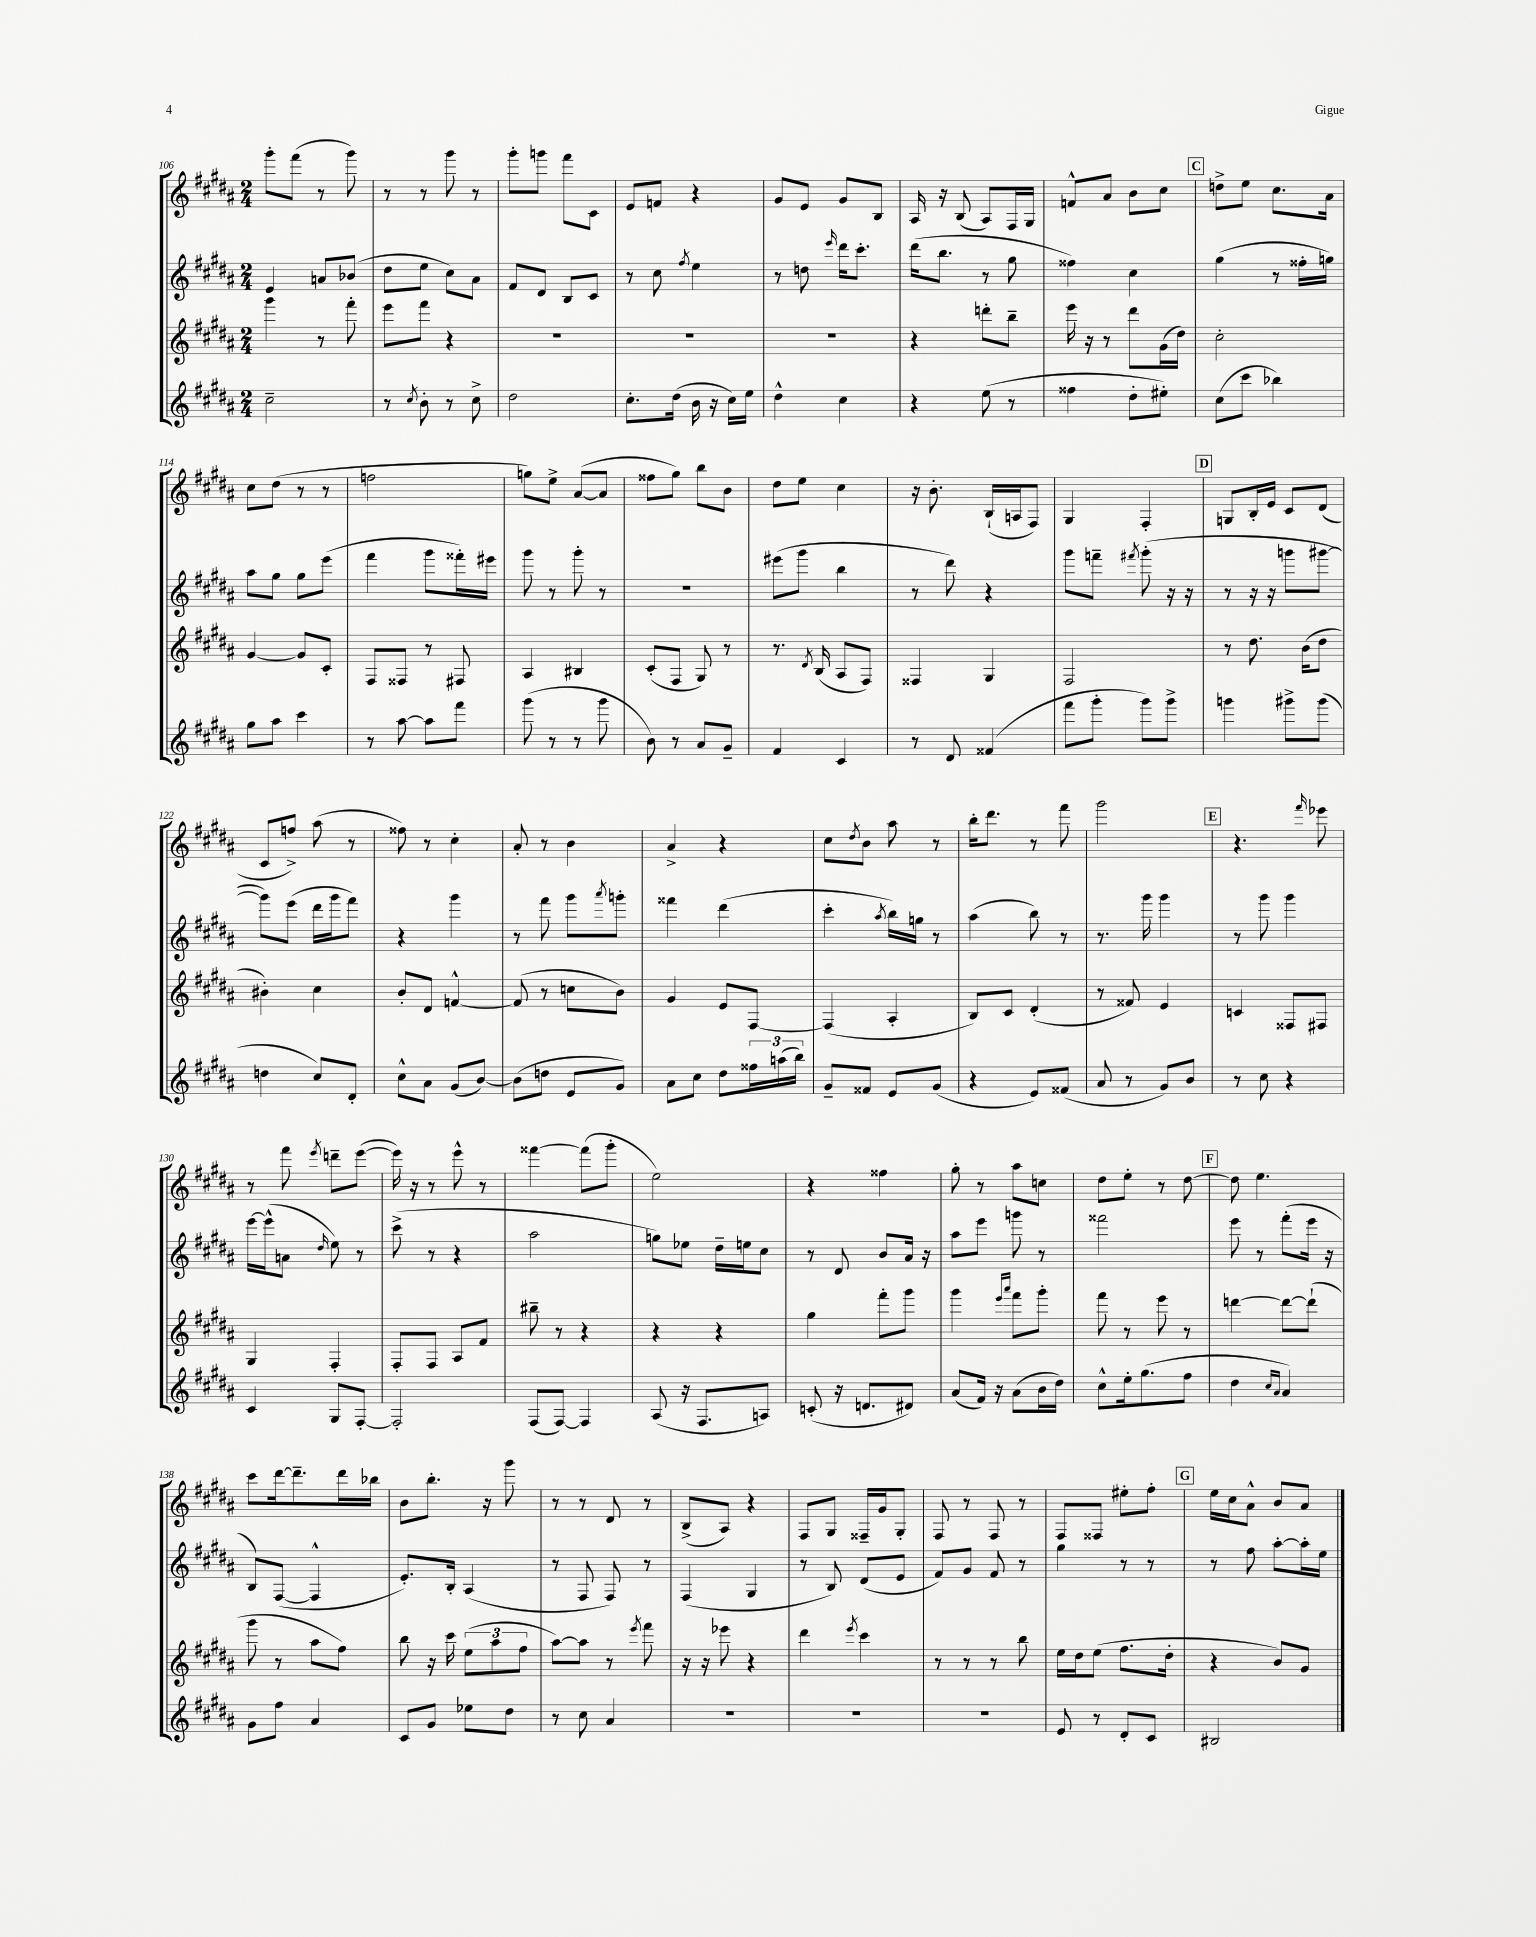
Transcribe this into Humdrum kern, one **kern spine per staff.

**kern	**kern	**kern	**kern
*staff4	*staff3	*staff2	*staff1
*clefG2	*clefG2	*clefG2	*clefG2
*k[f#c#g#d#a#]	*k[f#c#g#d#a#]	*k[f#c#g#d#a#]	*k[f#c#g#d#a#]
*M2/4	*M2/4	*M2/4	*M2/4
2cc#~\	4ggg#\	4e/	8ggg#'\L
.	.	.	(8fff#\J
.	8r	8a/L	8r
.	8fff#'\	(8b-/J	8ggg#\)
=	=	=	=
8r	8eee\L	8dd#\L	8r
8qcc#/	.	.	.
8b'\	8fff#\J	8ee\J	8r
8r	4r	8cc#\L)	8ggg#\
8cc#^\	.	8a#\J	8r
=	=	=	=
2dd#\	2r	8f#/L	8ggg#'\L
.	.	8d#/J	8ggg\J
.	.	8B/L	8fff#\L
.	.	8c#/J	8c#\J
=	=	=	=
8.cc#'\L	2r	8r	8e/L
.	.	8cc#\	8f/J
(16dd#\Jk	.	.	.
.	.	8qff#/	.
16b\	.	4ee\	4r
16r	.	.	.
16cc#\LL)	.	.	.
16ee\JJ	.	.	.
=	=	=	=
4dd#^^\	2r	8r	8g#/L
.	.	8dd\	8e/J
.	.	16qqeee/	.
4cc#\	.	16ddd#\LK	8g#/L
.	.	8.ccc#'\J	.
.	.	.	8B/J
=	=	=	=
4r	4r	(16ddd#\LK	16A#/
.	.	8.bb\J	16r
.	.	.	(8B/
(8ee\	8ddd'\L	8r	8A#/L)
8r	8bb~\J	8gg#\	16F#/L
.	.	.	16G#/JJ
=	=	=	=
4ff##\	16eee\	4ff##\)	8f^^/L
.	16r	.	.
.	8r	.	8a#/J
8dd#'\L	8ddd#\L	4cc#\	8b\L
8ee#'\J)	(16g#\L	.	8cc#\J
.	16dd#\JJ)	.	.
=	=	=	=
(8cc#\L	2cc#'\	(4gg#\	8dd^\L
8ccc#\J	.	.	8ee\J
4bb-\)	.	8r	8.cc#\L
.	.	16ff##'\LL	.
.	.	16gg\JJ)	16a#\Jk
=	=	=	=
8gg#\L	[4g#/	8aa#\L	8cc#\L
8aa#\J	.	8gg#\J	(8dd#\J
4ccc#\	8g#/]L	8gg#\L	8r
.	8c#'/J	(8eee\J	8r
=	=	=	=
8r	8F#/L	4fff#\	2ff\
[8aa#\	8F##/J	.	.
8aa#\]L	8r	8ggg#\L	.
8fff#\J	8F#/	16fff##'\L)	.
.	.	16eee#\JJ	.
=	=	=	=
(8ggg#\	4A#/	8ggg#\	8gg\L)
8r	.	8r	8ee^\J
8r	4B#/	8ggg#'\	([8a#/L
8ggg#\	.	8r	8a#/]J
=	=	=	=
8b\)	(8c#'/L	2r	8ff##\L
8r	8F#/J	.	8gg#\J)
8a#/L	8G#/)	.	8bb\L
8g#~/J	8r	.	8b\J
=	=	=	=
4f#/	8.r	(8eee#\L	8dd#\L
.	.	8ggg#\J	8ee\J
.	8qd#/	.	.
.	(16B/	.	.
4c#/	8A#/L	4bb\	4cc#\
.	8F#/J)	.	.
=	=	=	=
8r	4F##/	8r	16r
.	.	.	8.b'\
8d#/	.	8ddd#\)	.
(4f##/	4G#/	4r	(16B`/LL
.	.	.	16A/J
.	.	.	8F#/J)
=	=	=	=
8fff#\L	2F#/	8ggg#\L	4G#/
8ggg#'\J	.	8fff~\J	.
.	.	8qfff#/	.
8ggg#\L)	.	(8ggg#'\	4F#'/
8ggg#^\J	.	16r	.
.	.	16r	.
=	=	=	=
4ggg\	8r	8r	8G/L
.	8.dd#\	16r	16B'/L
.	.	16r	16e/JJ
8ggg#^\L	.	8ggg\L	8c#/L
.	(16b\LK	.	.
(8ggg#\J	8dd#\J	[8ggg#\J	(8d#/J
=	=	=	=
4dd\	4b#'\)	8ggg#\]L)	8c#/L
.	.	(8eee\J	8ff^/J)
8cc#/L)	4cc#\	16ddd#\LL	(8aa#\
.	.	16ggg#\J	.
8d#'/J	.	8fff#\J)	8r
=	=	=	=
8cc#^^\L	8b'/L	4r	8ff##\)
8a#\J	8d#/J	.	8r
(8g#/L	[4f^^/	4ggg#\	4cc#'\
[8b/J)	.	.	.
=	=	=	=
(8b\]L	(8f/]	8r	8a#'/
8dd\J	8r	8fff#\	8r
8e/L	8cc\L	8ggg#\L	4b\
.	.	8qaaa#/	.
8g#/J)	8b\J)	8ggg'\J	.
=	=	=	=
8a#\L	4g#/	4fff##\	4a#^/
8cc#\J	.	.	.
8dd#\L	8e/L	(4ddd#\	4r
24ff##\L	[8F#/J	.	.
(24aa\	.	.	.
24bb\JJ)	.	.	.
=	=	=	=
8g#~/L	(4F#/]	4ccc#'\	8cc#\L
.	.	.	8qdd#/
8f##/J	.	.	8b\J
.	.	8qaa#/	.
8e/L	4A#'/	16bb\LL)	8aa#\
.	.	16gg\JJ	.
(8g#/J	.	8r	8r
=	=	=	=
4r	8B/L)	(4aa#\	16bb'\LK
.	.	.	8.ddd#\J
.	8c#/J	.	.
8e/L)	(4d#'/	8bb\)	8r
(8f##/J	.	8r	8fff#\
=	=	=	=
8a#/	8r	8.r	2ggg#\
8r	8f##/)	.	.
.	.	16ggg#\	.
8g#/L)	4e/	4ggg#\	.
8b/J	.	.	.
=	=	=	=
8r	4c/	8r	4.r
8cc#\	.	8ggg#\	.
4r	8F##/L	4ggg#\	.
.	.	.	16qqfff#/
.	8F#/J	.	8eee-\
=	=	=	=
4c#/	4G#/	[16eee\LL	8r
.	.	(16eee^^\]J	.
.	.	8a\J	8fff#\
.	.	16qqdd#/	8qeee/
8G#/L	4F#'/	8ee\)	8ddd~\L
[8F#'/J	.	8r	([8eee\J
=	=	=	=
2F#'/]	8F#'/L	(8ccc#^\	16eee\])
.	.	.	16r
.	8F#/J	8r	8r
.	8A#/L	4r	8eee^^\
.	8f#/J	.	8r
=	=	=	=
(8F#/L	8bb#~\	2aa#\	[4fff##\
[8F#/J)	8r	.	.
4F#/]	4r	.	(8fff##\]L
.	.	.	8ggg#'\J
=	=	=	=
(8A#/	4r	8gg\L)	2ee\)
16r	.	8ee-\J	.
8.F#/L	.	.	.
.	4r	16dd#~\LL	.
.	.	16ee\J	.
8A/J)	.	8cc#\J	.
=	=	=	=
(8c'/	4gg#\	8r	4r
16r	.	8d#/	.
8.d/L	.	.	.
.	8fff#'\L	8b/L	4ff##\
8d#/J)	8ggg#\J	16a#/Jk	.
.	.	16r	.
=	=	=	=
(8a#/L	4ggg#\	8aa#\L	8gg#'\
16f#/Jk)	.	8eee\J	8r
16r	.	.	.
.	16qqeee/LL	.	.
.	16qqaaa#/JJ	.	.
(8a#\L	8fff#\L	8ggg\	8aa#\L
16b\L	8ggg#'\J	8r	8cc\J
16dd#\JJ)	.	.	.
=	=	=	=
8cc#^^\L	8fff#\	2fff##\	8dd#\L
16ee'\k	8r	.	8ee'\J
(8.gg#\	.	.	.
.	8eee\	.	8r
8ff#\J	8r	.	[8dd#\
=	=	=	=
4dd#\	[4ddd\	8eee\	8dd#\]
.	.	8r	4.ee\
16qqcc#/LL	.	.	.
16qqa#/JJ	.	.	.
4a#/)	8ddd\_L	(8fff#'\L	.
.	(8ddd`\]J	16eee\Jk	.
.	.	16r	.
=	=	=	=
8g#\L	8ggg#\	8B/L)	8ccc#\L
8ff#\J	8r	([8F#/J	[16ddd#\k
.	.	.	8.ddd#~\]
4a#/	8aa#\L	4F#^^/]	.
.	8ff#\J)	.	16ddd#\L
.	.	.	16bb-\JJ
=	=	=	=
8c#/L	8bb\	8.e'/L)	8b\L
8g#/J	16r	.	8.bb'\J
.	16ccc#\	16B'/Jk	.
8ee-\L	(12ee\L	(4A#/	.
.	.	.	16r
.	12aa#\	.	.
8dd#\J	.	.	8ggg#\
.	12ff#\J	.	.
=	=	=	=
8r	[8aa#\L)	8r	8r
8cc#\	8aa#\]J	8F#/	8r
4a#/	8r	8F#/)	8d#/
.	8qeee/	.	.
.	8fff#\	8r	8r
=	=	=	=
2r	16r	(4F#/	(8B^/L
.	16r	.	.
.	8eee-\	.	8A#/J)
.	4r	4G#/	4r
=	=	=	=
2r	4ddd#\	8r	8F#/L
.	.	8B/)	8G#/J
.	8qeee/	.	.
.	4ccc#\	(8d#/L	16F##~/LL
.	.	.	16g#/J
.	.	8e/J	8G#'/J
=	=	=	=
2r	8r	8f#/L)	8F#/
.	8r	8g#/J	8r
.	8r	8f#/	8F#/
.	8bb\	8r	8r
=	=	=	=
8e/	16ee\LL	4gg#\	8F#/L
.	16dd#\J	.	.
8r	(8ee\J	.	8F##/J
8d#'/L	8.ff#\L	8r	8ee#'\L
8c#/J	.	8r	8ff#'\J
.	16dd#'\Jk	.	.
=	=	=	=
2B#/	4r	8r	16ee\LL
.	.	.	16cc#\J
.	.	8ff#\	8a#^^\J
.	8b/L)	[8aa#'\L	8b/L
.	8g#/J	16aa#'\]L	8a#/J
.	.	16ee\JJ	.
==	==	==	==
*-	*-	*-	*-
